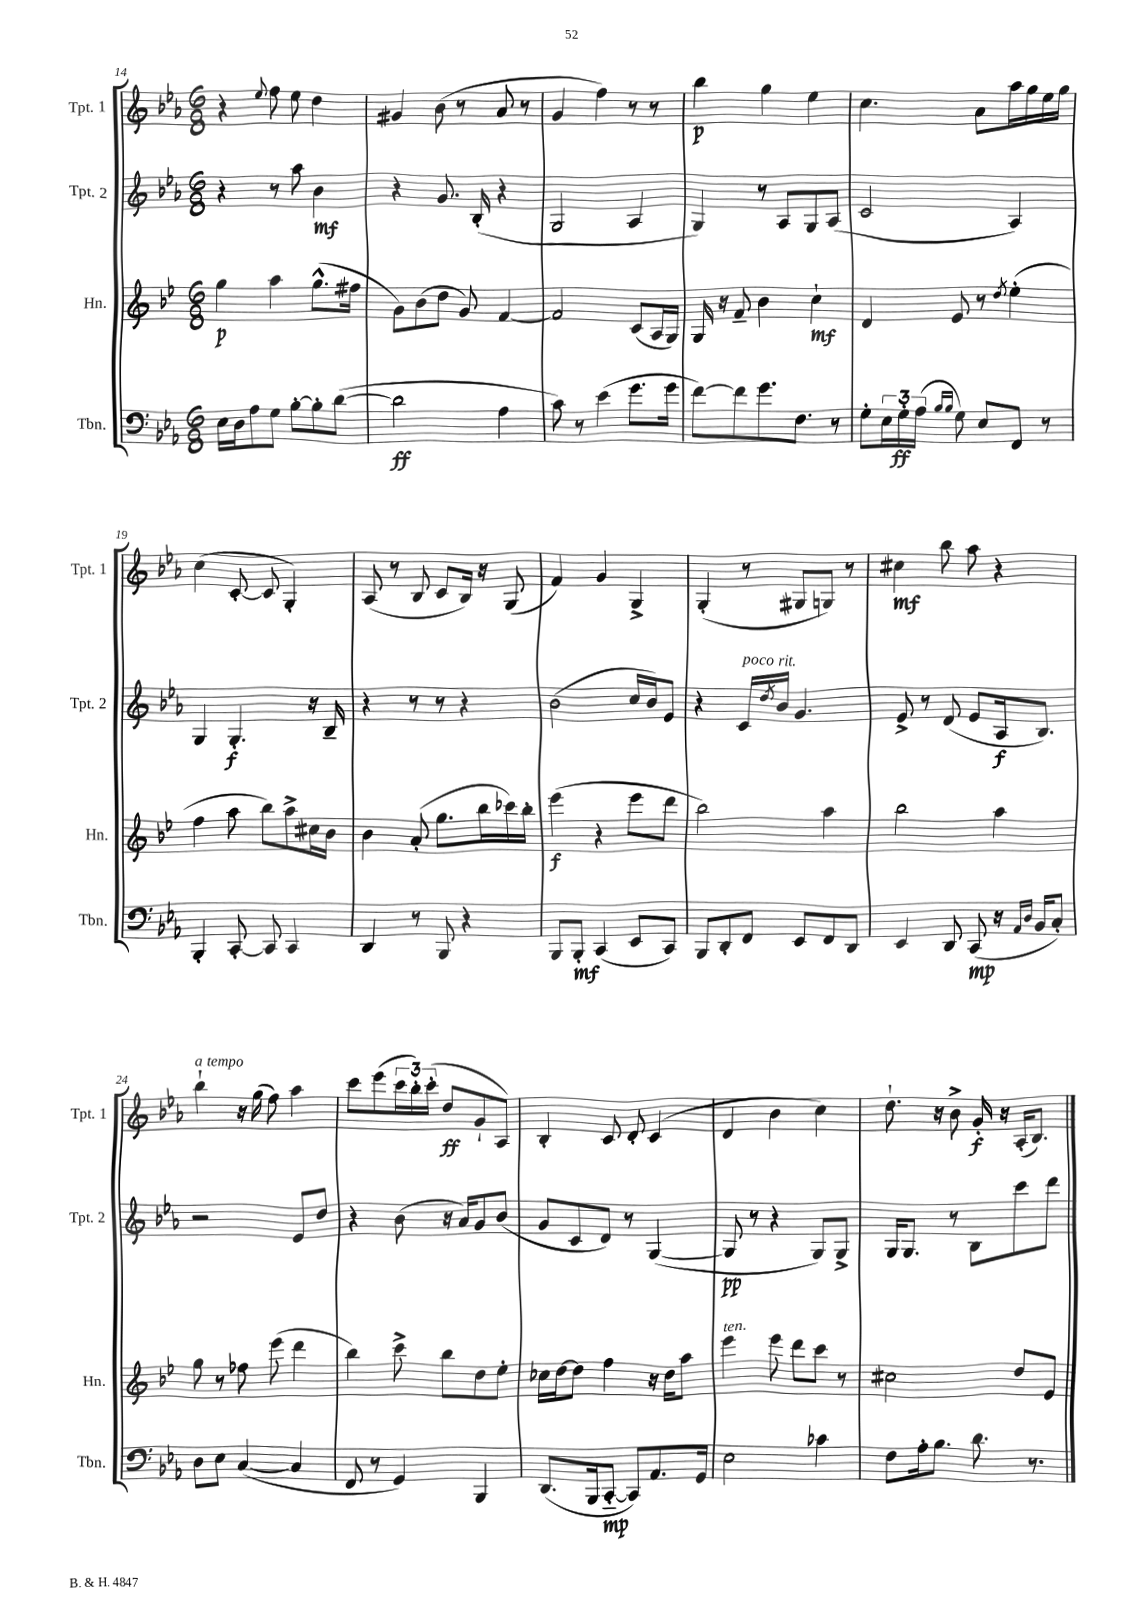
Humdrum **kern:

**kern	**dynam	**kern	**dynam	**kern	**dynam	**kern	**dynam
*part4	*part4	*part3	*part3	*part2	*part2	*part1	*part1
*staff4	*staff4	*staff3	*staff3	*staff2	*staff2	*staff1	*staff1
*I"Tbn.	*	*I"Hn.	*	*I"Tpt. 2	*	*I"Tpt. 1	*
*I'Tbn.	*	*I'Hn.	*	*I'Tpt. 2	*	*I'Tpt. 1	*
*clefF4	*	*clefG2	*	*clefG2	*	*clefG2	*
*k[b-e-a-]	*	*k[b-e-]	*	*k[b-e-a-]	*	*k[b-e-a-]	*
*M6/8	*	*M6/8	*	*M6/8	*	*M6/8	*
=14	=14	=14	=14	=14	=14	=14	=14
16E-\LL	.	4gg\	p	4r	.	4r	.
16D\J	.	.	.	.	.	.	.
8A-\	.	.	.	.	.	.	.
.	.	.	.	.	.	8qqee-/	.
8G\J	.	4aa\	.	8r	.	8ff\	.
[8B-'\L	.	.	.	8aa-\	.	8ee-\	.
8B-'\]	.	(8.gg^^\L	.	4b-\	mf	4dd\	.
([8d\J	.	.	.	.	.	.	.
.	.	16ff#X\Jk	.	.	.	.	.
=15	=15	=15	=15	=15	=15	=15	=15
2d\]	ff	8g\L)	.	4r	.	4g#X/	.
.	.	(8b-\	.	.	.	.	.
.	.	8dd\J	.	8.g/	.	(8b-\	.
.	.	8g/)	.	.	.	8r	.
.	.	.	.	(16B-'/	.	.	.
4A-\	.	[4f/	.	4r	.	8a-/	.
.	.	.	.	.	.	8r	.
=16	=16	=16	=16	=16	=16	=16	=16
8c\)	.	2f/]	.	2G/	.	4g/	.
8r	.	.	.	.	.	.	.
(4e-\	.	.	.	.	.	4ff\)	.
8.g\L	.	(8c/L	.	4A-/	.	8r	.
.	.	16A/L	.	.	.	8r	.
16g\Jk	.	16G/JJ)	.	.	.	.	.
=17	=17	=17	=17	=17	=17	=17	=17
[8f\L)	.	16G/	.	4G/)	.	4bb-\	p
.	.	16r	.	.	.	.	.
8f\]	.	8f~/	.	.	.	.	.
8.g\	.	4b-\	.	8r	.	4gg\	.
.	.	.	.	8A-/L	.	.	.
8.F\J	.	.	.	.	.	.	.
.	.	4cc`\	mf	8G/	.	4ee-\	.
8r	.	.	.	(8A-/J	.	.	.
=18	=18	=18	=18	=18	=18	=18	=18
8G'\L	.	4d/	.	2c/	.	4.cc\	.
24E-\L	.	.	.	.	.	.	.
24G'\	ff	.	.	.	.	.	.
(24A-\JJ	.	.	.	.	.	.	.
16qqB-/LL	.	.	.	.	.	.	.
16qqB-/JJ	.	.	.	.	.	.	.
8G\)	.	8e-/	.	.	.	.	.
8E-/L	.	8r	.	.	.	8a-\L	.
.	.	8qdd/	.	.	.	.	.
8FF/J	.	(4ee-'\	.	4A-/)	.	16aa-\L	.
.	.	.	.	.	.	16gg\	.
8r	.	.	.	.	.	16ee-\	.
.	.	.	.	.	.	16gg\JJ	.
!!LO:LB:g=z
=19	=19	=19	=19	=19	=19	=19	=19
4BBB-'/	.	4ff\	.	4G/	.	(4cc\	.
[8CC'/	.	8aa\	.	4.G'/	f	[8c'/	.
8CC/]	.	8bb-\L)	.	.	.	8c/]	.
4CC/	.	8aa^\	.	.	.	4G'/)	.
.	.	16cc#X\L	.	16r	.	.	.
.	.	16b-\JJ	.	16B-~/	.	.	.
=20	=20	=20	=20	=20	=20	=20	=20
4DD/	.	4b-\	.	4r	.	(8A-/	.
.	.	.	.	.	.	8r	.
8r	.	(8a'/	.	8r	.	8B-/	.
8BBB-/	.	8.gg\L	.	8r	.	8c/L	.
4r	.	.	.	4r	.	16B-/Jk)	.
.	.	16bb-\L	.	.	.	16r	.
.	.	16ccc-X\)	.	.	.	(8G/	.
.	.	16bb-'\JJ	.	.	.	.	.
=21	=21	=21	=21	=21	=21	=21	=21
8BBB-/L	.	(4eee-\	f	(2b-\	.	4f/)	.
8BBB-'/J	mf	.	.	.	.	.	.
(4CC/	.	4r	.	.	.	4g/	.
8EE-/L	.	8eee-\L	.	16cc/LL	.	4G^/	.
.	.	.	.	16b-/J)	.	.	.
8CC/J)	.	8ddd\J	.	8e-/J	.	.	.
=22	=22	=22	=22	=22	=22	=22	=22
8BBB-/L	.	2bb-\)	.	4r	.	(4G'/	.
8DD'/	.	.	.	.	.	.	.
!	!	!	!	!LO:TX:a:i:t=poco rit.	!	!	!
8FF/J	.	.	.	16c/LL	.	8r	.
.	.	.	.	8qdd/	.	.	.
.	.	.	.	16b-/JJ	.	.	.
8EE-/L	.	.	.	4.g/	.	8G#X/L	.
8FF/	.	4aa\	.	.	.	8Gn/J)	.
8DD/J	.	.	.	.	.	8r	.
=23	=23	=23	=23	=23	=23	=23	=23
4EE-/	.	2bb-\	.	8e-^/	.	4cc#X\	mf
.	.	.	.	8r	.	.	.
8DD/	.	.	.	(8d/	.	8bb-\	.
(8CC/	mp	.	.	8e-/L	.	8aa-\	.
16r	.	4aa\	.	16A-/k	f	4r	.
16qqAA-/LL	.	.	.	.	.	.	.
16qqD/JJ	.	.	.	.	.	.	.
16BB-/KL	.	.	.	8.B-/J)	.	.	.
8C'/J)	.	.	.	.	.	.	.
!!LO:LB:g=z
=24	=24	=24	=24	=24	=24	=24	=24
!	!	!	!	!	!	!LO:TX:a:i:t=a tempo	!
8D\L	.	8gg\	.	2r	.	4bb-`\	.
8E-\J	.	8r	.	.	.	.	.
([4C/	.	8ff-X\	.	.	.	16r	.
.	.	.	.	.	.	(16gg\	.
.	.	(8eee-\	.	.	.	8ff\)	.
4C/]	.	4ddd\	.	8e-/L	.	4aa-\	.
.	.	.	.	8dd/J	.	.	.
=25	=25	=25	=25	=25	=25	=25	=25
8FF/	.	4bb-\)	.	4r	.	8ccc\L	.
8r	.	.	.	.	.	(8eee-\	.
4GG/)	.	8ccc^\	.	(8b-\	.	24ccc\L	.
.	.	.	.	.	.	24bb-'\)	.
.	.	.	.	.	.	(24ccc'\JJ	.
.	.	8bb-\L	.	16r	.	8dd/L	ff
.	.	.	.	16a-/KL)	.	.	.
4BBB-/	.	8dd\	.	8g/	.	8g`/	.
.	.	8ee-'\J	.	(8b-/J	.	8A-/J)	.
=26	=26	=26	=26	=26	=26	=26	=26
(8.DD/L	.	16cc-X\LL	.	8g/L	.	4B-'/	.
.	.	[16dd\J	.	.	.	.	.
.	.	8dd\J]	.	8c/	.	.	.
16BBB-/k	.	.	.	.	.	.	.
[8CC/J	mp	4ff\	.	8d/J)	.	8c/	.
8CC/L])	.	.	.	8r	.	8d'/	.
8.AA-/	.	16r	.	([4G/	.	(4c/	.
.	.	16dd\KL	.	.	.	.	.
.	.	8aa\J	.	.	.	.	.
16GG/Jk	.	.	.	.	.	.	.
=27	=27	=27	=27	=27	=27	=27	=27
!	!	!LO:TX:a:i:t=ten.	!	!	!	!	!
2E-\	.	4eee-\	.	8G/]	pp	4d/	.
.	.	.	.	8r	.	.	.
.	.	8eee-\	.	4r	.	4b-\	.
.	.	8ddd\L	.	.	.	.	.
4c-X\	.	8ccc\J	.	8G/L)	.	4cc\)	.
.	.	8r	.	8G^/J	.	.	.
=28	=28	=28	=28	=28	=28	=28	=28
8F\L	.	2cc#X\	.	16G/KL	.	8.dd`\	.
.	.	.	.	8.G/J	.	.	.
16A-'\k	.	.	.	.	.	.	.
8.B-\J	.	.	.	.	.	16r	.
.	.	.	.	8r	.	8b-^\	.
8.d\	.	.	.	8B-\L	.	16g'/	f
.	.	.	.	.	.	16r	.
.	.	8dd/L	.	8ccc\	.	(16A-'/KL	.
8.r	.	.	.	.	.	8.B-/J)	.
.	.	8e-/J	.	8ddd\J	.	.	.
==	==	==	==	==	==	==	==
*-	*-	*-	*-	*-	*-	*-	*-
